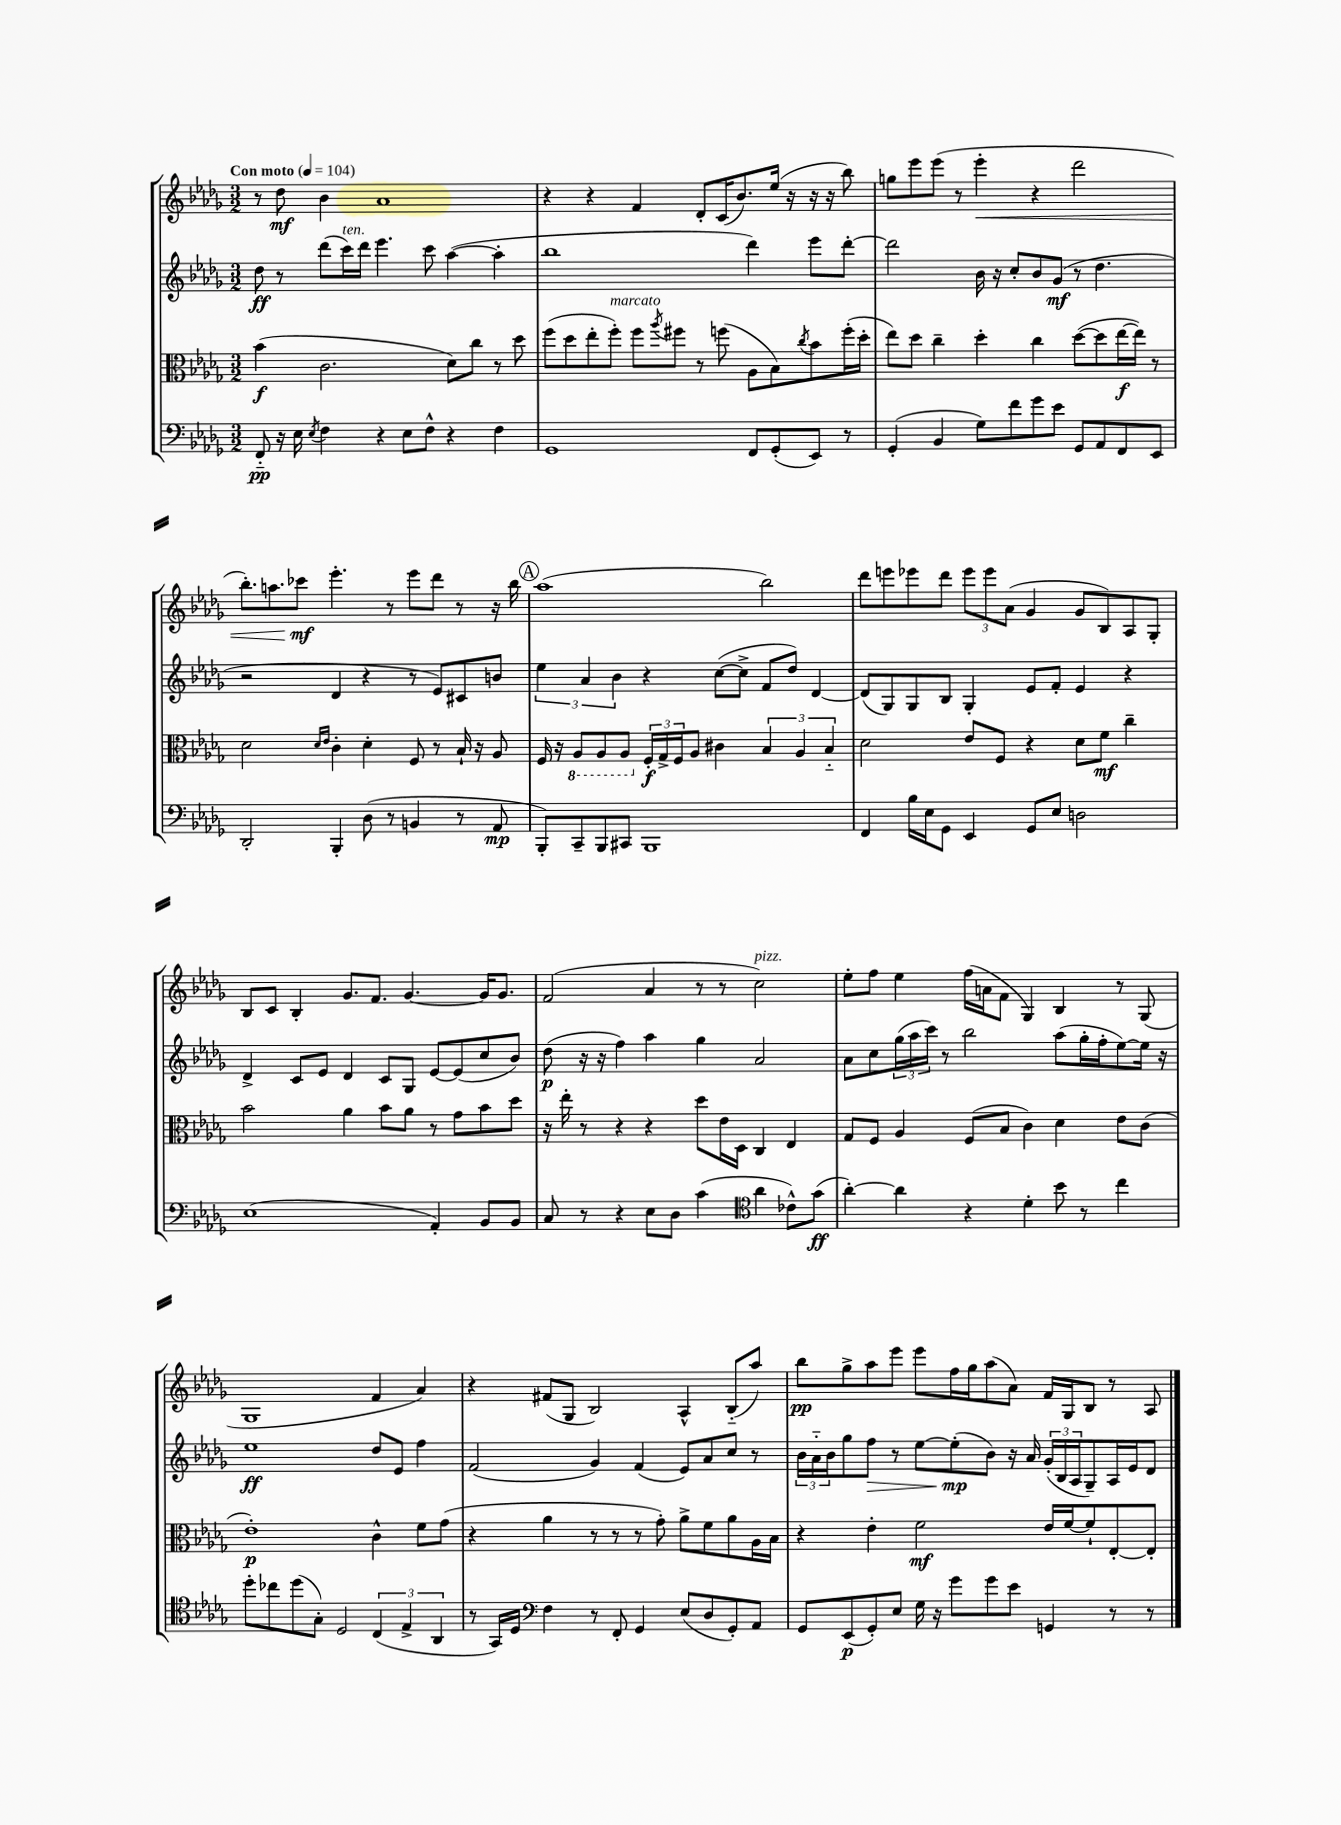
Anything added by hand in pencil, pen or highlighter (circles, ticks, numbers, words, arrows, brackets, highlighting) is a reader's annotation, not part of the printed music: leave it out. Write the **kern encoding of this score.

**kern	**dynam	**kern	**dynam	**kern	**dynam	**kern	**dynam
*part4	*part4	*part3	*part3	*part2	*part2	*part1	*part1
*staff4	*staff4	*staff3	*staff3	*staff2	*staff2	*staff1	*staff1
*clefF4	*	*clefC3	*	*clefG2	*	*clefG2	*
*k[b-e-a-d-g-]	*	*k[b-e-a-d-g-]	*	*k[b-e-a-d-g-]	*	*k[b-e-a-d-g-]	*
*M3/2	*	*M3/2	*	*M3/2	*	*M3/2	*
*MM104	*	*MM104	*	*MM104	*	*MM104	*
=1	=1	=1	=1	=1	=1	=1	=1
!	!	!	!	!	!	!LO:TX:a:B:t=Con moto	!
8FF/	pp	(4b-\	f	8dd-\	ff	8r	.
16r	.	.	.	8r	.	8dd-\	mf
16E-\	.	.	.	.	.	.	.
8qE-/	.	.	.	.	.	.	.
4F\	.	2.c\	.	(8ddd-\L	.	4b-\	.
!	!	!	!	!LO:TX:a:i:t=ten.	!	!	!
.	.	.	.	16ccc\L)	.	.	.
.	.	.	.	16ddd-\JJ	.	.	.
4r	.	.	.	4.eee-\	.	1a-	.
8E-\L	.	.	.	.	.	.	.
8F^^\J	.	.	.	8ccc\	.	.	.
4r	.	8d-\L)	.	([4aa-\	.	.	.
.	.	8cc\J	.	.	.	.	.
4F\	.	8r	.	4aa-'\]	.	.	.
.	.	8dd-\	.	.	.	.	.
=2	=2	=2	=2	=2	=2	=2	=2
1GG-	.	(8ff\L	.	1bb-	.	4r	.
.	.	8dd-\	.	.	.	.	.
.	.	8ee-'\	.	.	.	4r	.
!	!	!LO:TX:a:i:t=marcato	!	!	!	!	!
.	.	8ff'\J)	.	.	.	.	.
.	.	8ff\L	.	.	.	4f/	.
.	.	8qaa-/	.	.	.	.	.
.	.	8ff#X\J	.	.	.	.	.
.	.	8r	.	.	.	8d-'/L	.
.	.	(8ffn\	.	.	.	(16c/K	.
.	.	.	.	.	.	8.b-/)	.
8FF/L	.	8A-\L	.	4ddd-\)	.	.	.
(8GG-'/	.	8B-\)	.	.	.	(16ee-/Jk	.
.	.	.	.	.	.	16r	.
.	.	8qcc/	.	.	.	.	.
8EE-/J)	.	8b-\	.	8eee-\L	.	16r	.
.	.	.	.	.	.	16r	.
8r	.	(16ff'\L	.	[8ddd-'\J	.	8bb-\)	.
.	.	16dd-'\JJ	.	.	.	.	.
=3	=3	=3	=3	=3	=3	=3	=3
(4GG-'/	.	8ee-\L)	.	2ddd-\]	.	8ggn\L	.
.	.	8dd-\J	.	.	.	8eee-\	.
4BB-/	.	4cc~\	.	.	.	(8eee-\J	.
.	.	.	.	.	.	8r	.
!	!	!	!	!	!	!	!LO:HP:b
8G-\L)	.	4dd-'\	.	16b-\	.	4eee-'\	<
.	.	.	.	16r	.	.	.
8f\	.	.	.	8cc'/L	.	.	.
8g-\	.	4cc\	.	8b-/	.	4r	.
8e-\J	.	.	.	(8g-/J	mf	.	.
8GG-/L	.	([8dd-\L	.	8r	.	2ddd-\	.
8AA-/	.	8dd-\]	.	4.dd-\	.	.	.
8FF/	.	[16ee-\L	f	.	.	.	.
.	.	16ee-\JJ])	.	.	.	.	.
8EE-/J	.	8r	.	.	.	.	.
!!LO:LB:g=z
=4	=4	=4	=4	=4	=4	=4	=4
2DD-'/	.	2d-\	.	2r	.	8.bb-'\L)	.
.	.	.	.	.	.	8.aan\	.
.	.	.	.	.	.	8ccc-X\J	mf
.	.	16qqd-/LL	.	.	.	.	.
.	.	16qqe-/JJ	.	.	.	.	.
4BBB-'/	.	4c'\	.	4d-/	.	4.eee-'\	[
(8D-\	.	4d-'\	.	4r	.	.	.
8r	.	.	.	.	.	8r	.
4BBn/	.	8F/	.	8r	.	8eee-\L	.
.	.	8r	.	8e-/L)	.	8ddd-\J	.
8r	.	16B-`/	.	8c#X/	.	8r	.
.	.	16r	.	.	.	.	.
8AA-/	mp	8A-/	.	8bn/J	.	16r	.
.	.	.	.	.	.	16bb-\	.
!!LO:REH:place=s1:t=A
=5	=5	=5	=5	=5	=5	=5	=5
8BBB-'/L)	.	16F/	.	6ee-\	.	(1aa-	.
.	.	16r	.	.	.	.	.
*	*	*8ba	*	*	*	*	*
8CC~/	.	8AA-/L	.	.	.	.	.
.	.	.	.	6a-/	.	.	.
8BBB-/	.	8AA-/	.	.	.	.	.
.	.	.	.	6b-\	.	.	.
8CC#X/J	.	8AA-/J	.	.	.	.	.
*	*	*X8ba	*	*	*	*	*
1BBB-	.	24F'/LL	f	4r	.	.	.
.	.	24G-^/	.	.	.	.	.
.	.	24F/J	.	.	.	.	.
.	.	8A-/J	.	.	.	.	.
.	.	4c#X\	.	([8cc\L	.	.	.
.	.	.	.	8cc^\J]	.	.	.
.	.	6B-/	.	8f/L	.	2bb-\)	.
.	.	.	.	8dd-/J)	.	.	.
.	.	6A-/	.	.	.	.	.
.	.	.	.	[4d-/	.	.	.
.	.	6B-/	.	.	.	.	.
=6	=6	=6	=6	=6	=6	=6	=6
4FF/	.	2d-\	.	(8d-/L]	.	8ddd-\L	.
.	.	.	.	8G-/)	.	8eeen\	.
16B-\LL	.	.	.	8G-/	.	8eee-X\	.
16E-\J	.	.	.	.	.	.	.
8GG-\J	.	.	.	8B-/J	.	8ddd-\J	.
4EE-/	.	8e-/L	.	4G-'/	.	12eee-\L	.
.	.	.	.	.	.	12eee-\	.
.	.	8F/J	.	.	.	.	.
.	.	.	.	.	.	(12a-\J	.
8GG-/L	.	4r	.	8e-/L	.	4g-/	.
8E-/J	.	.	.	8f'/J	.	.	.
2Dn\	.	8d-\L	.	4e-/	.	8g-/L	.
.	.	8f\J	mf	.	.	8B-/)	.
.	.	4cc~\	.	4r	.	8A-/	.
.	.	.	.	.	.	8G-'/J	.
!!LO:LB:g=z
=7	=7	=7	=7	=7	=7	=7	=7
(1E-	.	2b-\	.	4d-^/	.	8B-/L	.
.	.	.	.	.	.	8c/J	.
.	.	.	.	8c/L	.	4B-'/	.
.	.	.	.	8e-/J	.	.	.
.	.	4a-\	.	4d-/	.	8.g-/L	.
.	.	.	.	.	.	8.f/J	.
.	.	8b-\L	.	8c/L	.	.	.
.	.	8a-\J	.	8G-/J	.	[4.g-/	.
4AA-'/)	.	8r	.	[8e-/L	.	.	.
.	.	8g-\L	.	(8e-/]	.	.	.
8BB-/L	.	8b-\	.	8cc/	.	16g-/KL]	.
.	.	.	.	.	.	8.g-/J	.
8BB-/J	.	8dd-\J	.	8b-/J)	.	.	.
=8	=8	=8	=8	=8	=8	=8	=8
8C/	.	16r	.	(8dd-\	p	(2f/	.
.	.	16ee-'\	.	.	.	.	.
8r	.	8r	.	16r	.	.	.
.	.	.	.	16r	.	.	.
4r	.	4r	.	4ff\)	.	.	.
8E-\L	.	4r	.	4aa-\	.	4a-/	.
8D-\J	.	.	.	.	.	.	.
(4c\	.	8dd-\L	.	4gg-\	.	8r	.
.	.	16e-\L	.	.	.	8r	.
.	.	16D-\JJ	.	.	.	.	.
*clefC4	*	*	*	*	*	*	*
!	!	!	!	!	!	!LO:TX:a:i:t=pizz.	!
4a-\	.	4C/	.	2a-/	.	2cc\)	.
8c-X^^\L)	.	4E-/	.	.	.	.	.
(8g-\J	ff	.	.	.	.	.	.
=9	=9	=9	=9	=9	=9	=9	=9
[4a-'\)	.	8G-/L	.	8a-\L	.	8ee-'\L	.
.	.	8F/J	.	8cc\	.	8ff\J	.
4a-\]	.	4A-/	.	(24gg-\L	.	4ee-\	.
.	.	.	.	24aa-\	.	.	.
.	.	.	.	24ccc\JJ)	.	.	.
.	.	.	.	8r	.	.	.
4r	.	(8F/L	.	2bb-\	.	(16ff\LL	.
.	.	.	.	.	.	16an\J	.
.	.	8B-/J	.	.	.	8f\J	.
4d-'\	.	4c\)	.	.	.	4G-/)	.
8b-\	.	4d-\	.	(8aa-\L	.	4B-/	.
8r	.	.	.	16gg-'\L	.	.	.
.	.	.	.	16ff'\J	.	.	.
4cc\	.	8e-\L	.	[8ee-\)	.	8r	.
.	.	(8c\J	.	16ee-\Jk]	.	(8G-/	.
.	.	.	.	16r	.	.	.
!!LO:LB:g=z
=10	=10	=10	=10	=10	=10	=10	=10
8dd-'\L	.	1e-')	p	1ee-	ff	1G-	.
8cc-X\	.	.	.	.	.	.	.
(8dd-\	.	.	.	.	.	.	.
8G-'\J)	.	.	.	.	.	.	.
2D-/	.	.	.	.	.	.	.
(6C/	.	4c^^\	.	8dd-/L	.	4f/	.
.	.	.	.	8e-/J	.	.	.
6E-^/	.	.	.	.	.	.	.
.	.	8f\L	.	4ff\	.	4a-/)	.
6AA-/	.	.	.	.	.	.	.
.	.	(8g-\J	.	.	.	.	.
=11	=11	=11	=11	=11	=11	=11	=11
8r	.	4r	.	(2f/	.	4r	.
16GG-/LL)	.	.	.	.	.	.	.
16D-/JJ	.	.	.	.	.	.	.
*clefF4	*	*	*	*	*	*	*
4F\	.	4a-\	.	.	.	(8f#X/L	.
.	.	.	.	.	.	8G-/J	.
8r	.	8r	.	4g-/)	.	2B-/)	.
8FF'/	.	8r	.	.	.	.	.
4GG-/	.	8r	.	(4f/	.	.	.
.	.	8g-'\)	.	.	.	.	.
(8E-/L	.	8a-^\L	.	8e-/L)	.	4A-^^/	.
8D-/	.	8f\	.	8a-/	.	.	.
8GG-'/)	.	8a-\	.	8cc/J	.	(8B-/L	.
8AA-/J	.	16A-\L	.	8r	.	8aa-/J)	.
.	.	16B-\JJ	.	.	.	.	.
=12	=12	=12	=12	=12	=12	=12	=12
8GG-/L	.	4r	.	24b-\LL	.	8bb-\L	pp
.	.	.	.	24a-\	.	.	.
.	.	.	.	24b-\J	.	.	.
(8EE-/	p	.	.	8gg-\	.	8gg-^\	.
!	!	!	!	!	!LO:HP:b	!	!
8GG-'/)	.	4e-'\	.	8ff\J	>	8aa-\	.
8E-/J	.	.	.	8r	.	8eee-\J	.
16G-\	.	2f\	mf	[8ee-\L	.	8eee-\L	.
16r	.	.	.	.	.	.	.
8g-\L	.	.	.	(8ee-'\]	mp	16ff\L	.
.	.	.	.	.	.	16gg-\J	.
8g-\	.	.	.	8b-\J)	]	(8aa-\	.
8e-\J	.	.	.	16r	.	8a-\J)	.
.	.	.	.	16a-/	.	.	.
4GGn/	.	16e-/LL	.	(24g-'/LL	.	16f/LL	.
.	.	.	.	24B-/	.	.	.
.	.	[16f/J	.	.	.	16G-/J	.
.	.	.	.	24A-/J	.	.	.
.	.	8f`/]	.	8G-~/)	.	8B-/J	.
8r	.	[8E-'/	.	16A-/L	.	8r	.
.	.	.	.	16e-/J	.	.	.
8r	.	8E-'/J]	.	8d-/J	.	8A-/	.
==	==	==	==	==	==	==	==
*-	*-	*-	*-	*-	*-	*-	*-
